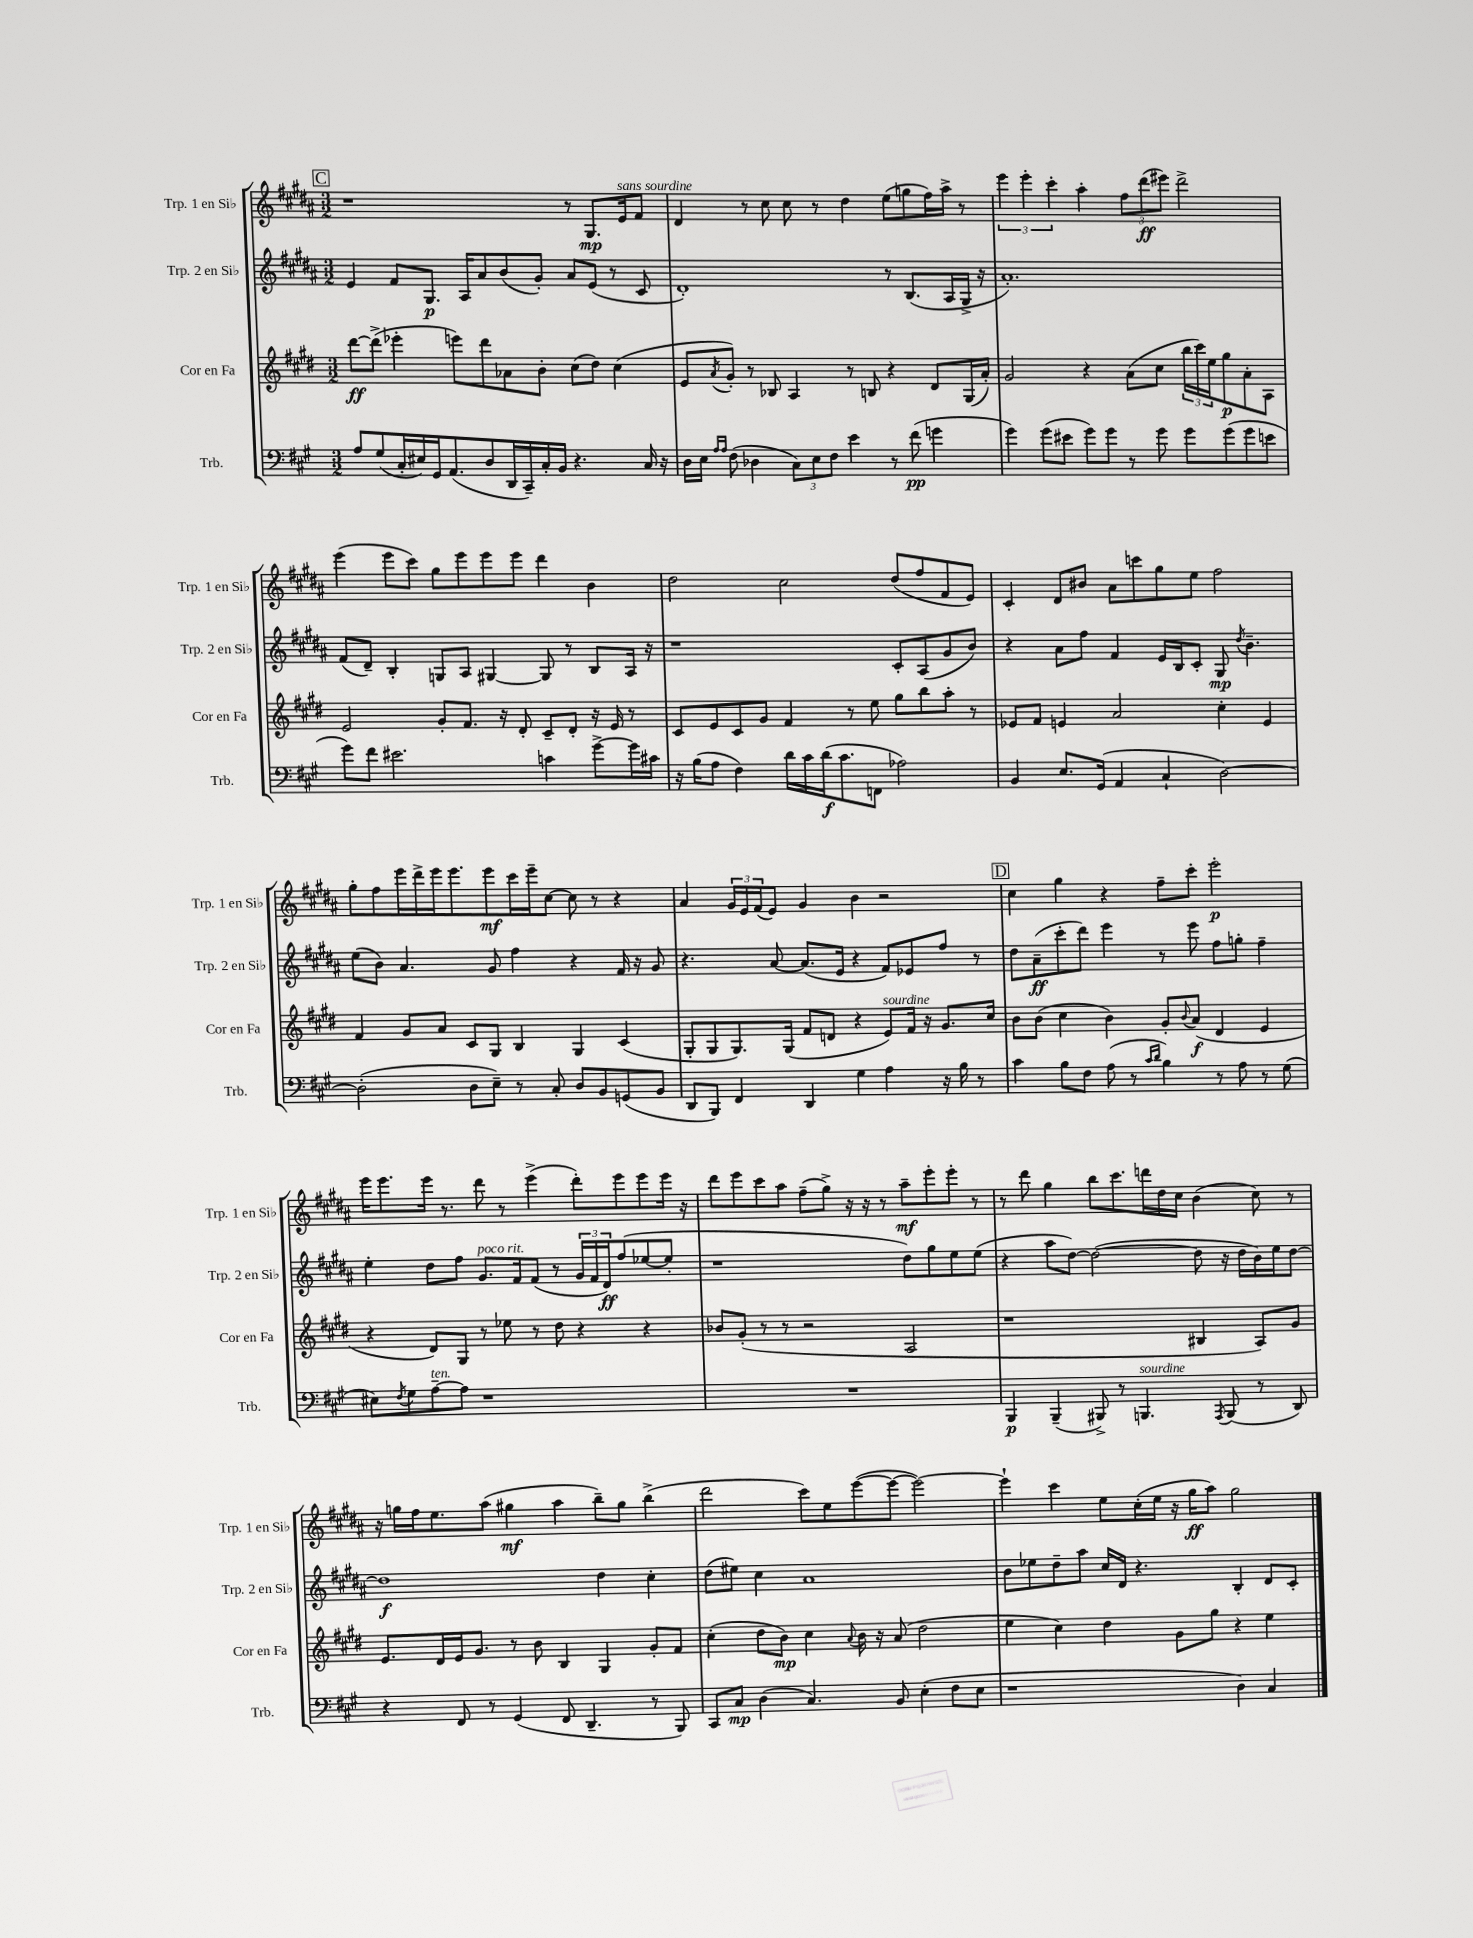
<<
\new StaffGroup <<
\new Staff = "s0" \with { instrumentName = "Trp. 1 en Sib" shortInstrumentName = "Trp. 1 en Sib" } {
    \clef treble \key b \major \numericTimeSignature \time 3/2
    \mark \markup { \box "C" } r1 r8 gis8.\mp e'16^\markup { \italic "sans sourdine" } fis'8 |
    dis'4 r8 cis''8 cis''8 r8 dis''4 e''8( g''8 fis''16) ais''16-> r8 |
    \tuplet 3/2 { e'''4 e'''4-. cis'''4-. } ais''4-. \tuplet 3/2 { fis''8 dis'''8\ff( eis'''8) } dis'''2-> |
    e'''4( e'''8 cis'''8) gis''8 e'''8 e'''8 e'''8 dis'''4 b'4 |
    dis''2 cis''2 dis''8( fis''8 fis'8 e'8) |
    cis'4-. dis'8 bis'8 ais'8 c'''8 gis''8 e''8 fis''2 |
    gis''8-. fis''8 e'''16 dis'''16-> e'''16 e'''8. e'''8\mf cis'''16 e'''16-- cis''8~ cis''8 r8 r4 |
    ais'4 \tuplet 3/2 { gis'16 e'16 fis'16( } e'8) gis'4 b'4 r2 |
    \mark \markup { \box "D" } cis''4 gis''4 r4 fis''8-- cis'''8-. e'''2-.\p |
    e'''16 e'''8. e'''16 r8. dis'''8 r8 e'''4->( dis'''8-.) e'''8 e'''8 e'''16 r16 |
    dis'''8 e'''8 cis'''8 ais''8 fis''8--( gis''8->) r16 r16 r8 ais''8--\mf e'''8-. e'''8-. r8 |
    r8 dis'''8 gis''4 b''8 cis'''8. d'''16 dis''16 cis''16 b'4( cis''8) r8 |
    r16 g''16 fis''16 e''8. ais''8( gis''4\mf ais''4 b''8--) gis''8 b''4->( |
    dis'''2 cis'''8) e''8 e'''8~( e'''8~ e'''2~) |
    e'''4-! cis'''4 e''8 cis''16-.( e''16 r16 gis''16\ff ais''8) gis''2 \bar "|." |
}
\new Staff = "s1" \with { instrumentName = "Trp. 2 en Sib" shortInstrumentName = "Trp. 2 en Sib" } {
    \clef treble \key b \major \numericTimeSignature \time 3/2
    \mark \markup { \box "C" } e'4 fis'8 gis8.\p ais16 ais'8 b'8( gis'8-.) ais'8 e'8( r8 cis'8 |
    dis'1-.) r8 b8.( ais16 gis16-> r16 |
    ais'1.-.) |
    fis'8( dis'8--) b4-. g8 ais8 gis4~ gis8 r8 b8 ais16 r16 |
    r1 cis'8-. ais8( gis'8 b'8) |
    r4 ais'8 fis''8 fis'4 e'16 b16 cis'8-. gis8\mp \acciaccatura { dis''8 } b'4.-- |
    e''8( b'8) ais'4. gis'8 fis''4 r4 fis'16 r16 gis'8 |
    r4. ais'8~ ais'8.( e'16 r4 fis'8) ees'8 fis''8 r8 |
    \mark \markup { \box "D" } dis''8 ais'8--\ff( cis'''8-. dis'''8) e'''4 r8 e'''8 fis''8 g''8-. fis''4-- |
    e''4-. dis''8 fis''8 gis'8.^\markup { \italic "poco rit." } fis'16 fis'8( r8 \tuplet 3/2 { gis'16 fis'16 dis'16\ff) } fis''8( ees''8~ ees''8-. |
    r1 dis''8) gis''8 e''8 e''8( |
    r4 ais''8 dis''8~) dis''2~( dis''8 r16 dis''16 b'16) e''16 dis''8~ |
    dis''1\f dis''4 cis''4-. |
    dis''8( eis''8) cis''4 ais'1 |
    b'8 ees''8 dis''8-- ais''8 cis''16 dis'16 r4. b4-. dis'8 cis'8-. \bar "|." |
}
\new Staff = "s2" \with { instrumentName = "Cor en Fa" shortInstrumentName = "Cor en Fa" } {
    \clef treble \key e \major \numericTimeSignature \time 3/2
    \mark \markup { \box "C" } dis'''8~\ff dis'''8->( ees'''4-. e'''8) dis'''8 aes'8 b'8-. cis''8( dis''8) cis''4( |
    e'8 \acciaccatura { a'8 } gis'8-.) r8 bes8 a4 r8 b8 r4 dis'8 gis16( a'16-.) |
    gis'2 r4 a'8( cis''8 \tuplet 3/2 { b''16 cis'''16) e''16 } gis''8\p a'8-. a8 |
    e'2 gis'8-. fis'8. r16 dis'8-. cis'8-- dis'8-. r16 e'16 r8 |
    cis'8 e'8 cis'8 gis'8 fis'4 r8 e''8 gis''8 b''8 a''8-. r8 |
    ees'8 fis'8 e'4 a'2 cis''4-. e'4 |
    fis'4 gis'8 a'8 cis'8 gis8 b4 gis4 cis'4( |
    gis8-. gis8 gis8.) gis16( fis'8 d'8 r4 e'8^\markup { \italic "sourdine" }) fis'16 r16 gis'8. cis''16 |
    \mark \markup { \box "D" } b'8 b'8( cis''4 b'4) gis'8-. \appoggiatura { b'8 } a'8\f( dis'4 e'4 |
    r4 dis'8) gis8 r8 ees''8 r8 dis''8 r4 r4 |
    bes'8 gis'8-.( r8 r8 r2 a2 |
    r1 bis4 a8) gis'8 |
    e'8. dis'16 e'16 gis'8. r8 b'8 b4 gis4 gis'8-. fis'8 |
    cis''4-.( dis''8 b'8\mp) cis''4 \appoggiatura { a'8 } b'16 r16 a'8( dis''2 |
    e''4 cis''4) dis''4 gis'8 gis''8 r4 e''4 \bar "|." |
}
\new Staff = "s3" \with { instrumentName = "Trb." shortInstrumentName = "Trb." } {
    \clef bass \key a \major \numericTimeSignature \time 3/2
    \mark \markup { \box "C" } a8 gis8( cis16-. eis16) gis,16 a,8.( d8 d,16 cis,16--) cis16-. b,16 r4. cis16 r16 |
    d16 e16 \grace { a16 a16 } fis8( des4 \tuplet 3/2 { cis8) e8 fis8 } e'4 r8 fis'8\pp( g'4 |
    gis'4) gis'8( eis'8 gis'8) gis'8 r8 gis'8 gis'8 gis'8( gis'8 e'8 |
    gis'8) fis'8 eis'2. c'4 gis'8~-> gis'16 cis'16 |
    r16 b16( a8 fis4) d'16 cis'16 d'16\f( cis'8. f,8 aes2) |
    b,4 e8. gis,16( a,4 cis4-! d2~) |
    d2-.( d8 e8--) r8 cis8-. d8 b,8 g,8( b,8 |
    d,8 b,,8) fis,4 d,4 gis4 a4 r16 b16 r8 |
    \mark \markup { \box "D" } cis'4 b8 fis8 a8( r8 \grace { cis'16 d'16 } b4) r8 a8 r8 gis8( |
    eis8) \acciaccatura { fis8 } gis8 a8~--^\markup { \italic "ten." } a8 r1 |
    R1. |
    b,,4\p b,,4--( bis,,8->) r8 b,,4.^\markup { \italic "sourdine" } \acciaccatura { a,,8 } b,,8( r8 d,8) |
    r4 fis,8 r8 gis,4( fis,8 d,4.-- r8 b,,8) |
    cis,8 cis8\mp d4( cis4.) b,8 e4-.( fis8 e8 |
    r1 d4) cis4 \bar "|." |
}
>>
>>
\layout { \context { \Score \remove "Bar_number_engraver" } }
